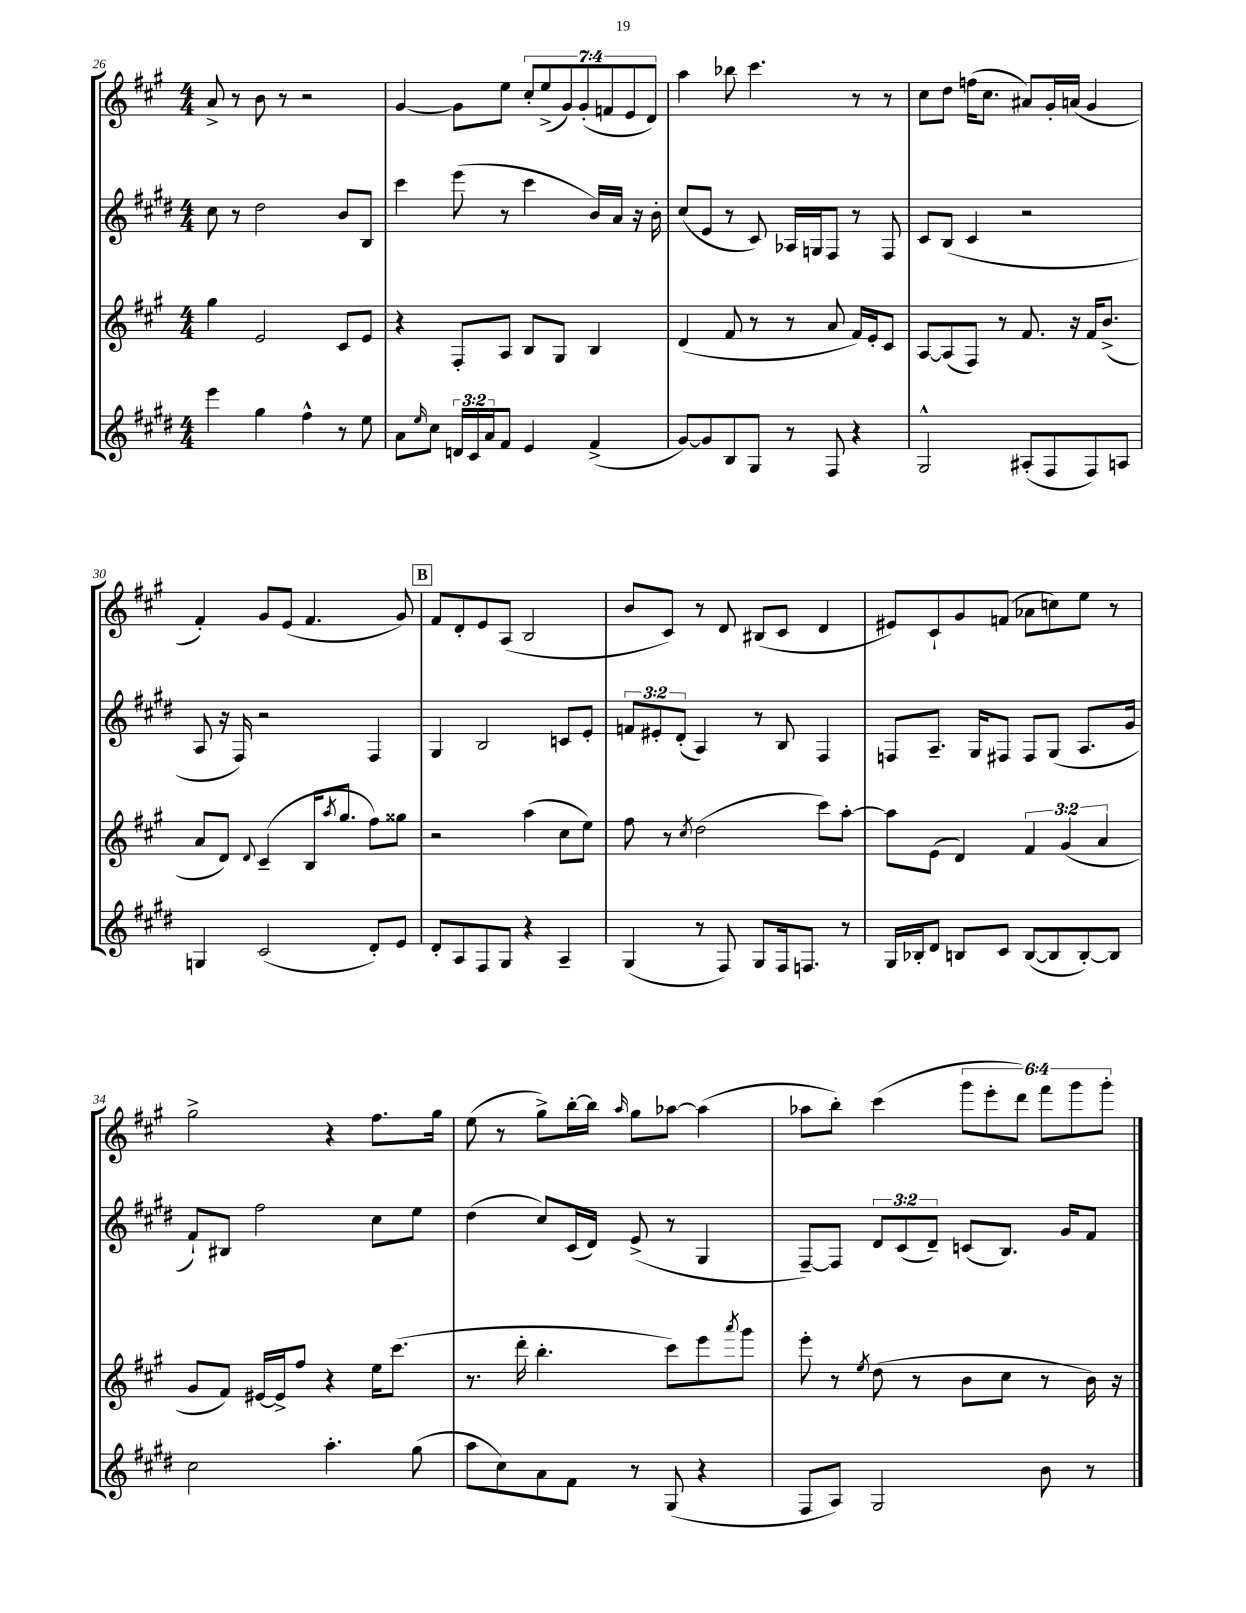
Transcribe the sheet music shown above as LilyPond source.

<<
\new StaffGroup <<
\new Staff = "s0" {
    \clef treble \key a \major \numericTimeSignature \time 4/4 \override Staff.TupletNumber.text = #tuplet-number::calc-fraction-text
    a'8-> r8 b'8 r8 r2 |
    gis'4~ gis'8 e''8 \tuplet 7/4 { cis''8-. e''8->( gis'8) gis'8-.( f'8 e'8 d'8) } |
    a''4 bes''8 cis'''4. r8 r8 |
    cis''8 d''8 f''16( cis''8. ais'8) gis'16-. a'16( gis'4 |
    fis'4-.) gis'8 e'8( fis'4. gis'8) |
    \mark \markup { \box "B" } fis'8 d'8-. e'8 a8( b2 |
    b'8 cis'8) r8 d'8 bis8( cis'8 d'4 |
    eis'8) cis'8-! gis'8 f'8( aes'8 c''8) e''8 r8 |
    gis''2-> r4 fis''8. gis''16 |
    e''8( r8 gis''8->) b''16~-. b''16 \grace { a''16 } gis''8 aes''8~ aes''4( |
    aes''8 b''8-.) cis'''4( \tuplet 6/4 { gis'''8 e'''8-. d'''8) fis'''8 gis'''8 gis'''8-. } \bar "|." |
}
\new Staff = "s1" {
    \clef treble \key e \major \numericTimeSignature \time 4/4 \override Staff.TupletNumber.text = #tuplet-number::calc-fraction-text
    cis''8 r8 dis''2 b'8 b8 |
    cis'''4 e'''8( r8 cis'''4 b'16) a'16 r16 b'16-. |
    cis''8( e'8 r8 cis'8) aes16 g16 fis8 r8 fis8 |
    cis'8 b8( cis'4 r2 |
    a8 r16 fis16) r2 fis4 |
    \mark \markup { \box "B" } gis4 b2 c'8 e'8-. |
    \tuplet 3/2 { f'8 eis'8-. dis'8-.( } a4) r8 b8 fis4 |
    f8 a8.-- gis16 fis8 fis8 gis8( a8. gis'16 |
    fis'8-!) bis8 fis''2 cis''8 e''8 |
    dis''4( cis''8) cis'16( dis'16) e'8->( r8 gis4 |
    fis8~--) fis8 \tuplet 3/2 { dis'8 cis'8( dis'8--) } c'8( b8.) gis'16 fis'8 \bar "|." |
}
\new Staff = "s2" {
    \clef treble \key a \major \numericTimeSignature \time 4/4 \override Staff.TupletNumber.text = #tuplet-number::calc-fraction-text
    gis''4 e'2 cis'8 e'8 |
    r4 fis8-. a8 b8 gis8 b4 |
    d'4( fis'8 r8 r8 a'8 fis'16) e'16-. cis'8 |
    a8~ a8( fis8) r8 fis'8. r16 fis'16 b'8.->( |
    a'8 d'8) \appoggiatura { d'8 } cis'4--( b16 \acciaccatura { a''8 } gis''8. fis''8) gisis''8 |
    \mark \markup { \box "B" } r2 a''4( cis''8 e''8) |
    fis''8 r8 \acciaccatura { cis''8 } d''2( cis'''8) a''8~-. |
    a''8 e'8( d'4) \tuplet 3/2 { fis'4 gis'4( a'4 } |
    gis'8 fis'8) eis'16~ eis'16-> fis''8 r4 e''16 cis'''8.( |
    r8. d'''16-. b''4.-. cis'''8) e'''8 \acciaccatura { a'''8 } gis'''8 |
    e'''8-. r8 \acciaccatura { e''8 } d''8( r8 b'8 cis''8 r8 b'16) r16 \bar "|." |
}
\new Staff = "s3" {
    \clef treble \key e \major \numericTimeSignature \time 4/4 \override Staff.TupletNumber.text = #tuplet-number::calc-fraction-text
    e'''4 gis''4 fis''4-^ r8 e''8 |
    a'8 \grace { e''16 } cis''8 \tuplet 3/2 { d'16 cis'16 a'16 } fis'8 e'4 fis'4->( |
    gis'8~) gis'8 b8 gis8 r8 fis8 r4 |
    gis2-^ ais8-.( fis8 fis8) a8 |
    g4 cis'2( dis'8-.) e'8 |
    \mark \markup { \box "B" } dis'8-. a8 fis8 gis8 r4 a4-- |
    gis4( r8 fis8) gis8 fis16 f8. r8 |
    gis16 bes16-. dis'8 b8 cis'8 b8~( b8 b8~-.) b8 |
    cis''2 a''4.-. gis''8( |
    a''8 cis''8) a'8 fis'8 r8 gis8( r4 |
    fis8 a8) gis2 b'8 r8 \bar "|." |
}
>>
>>
\layout { \context { \Score currentBarNumber = #26 } }
